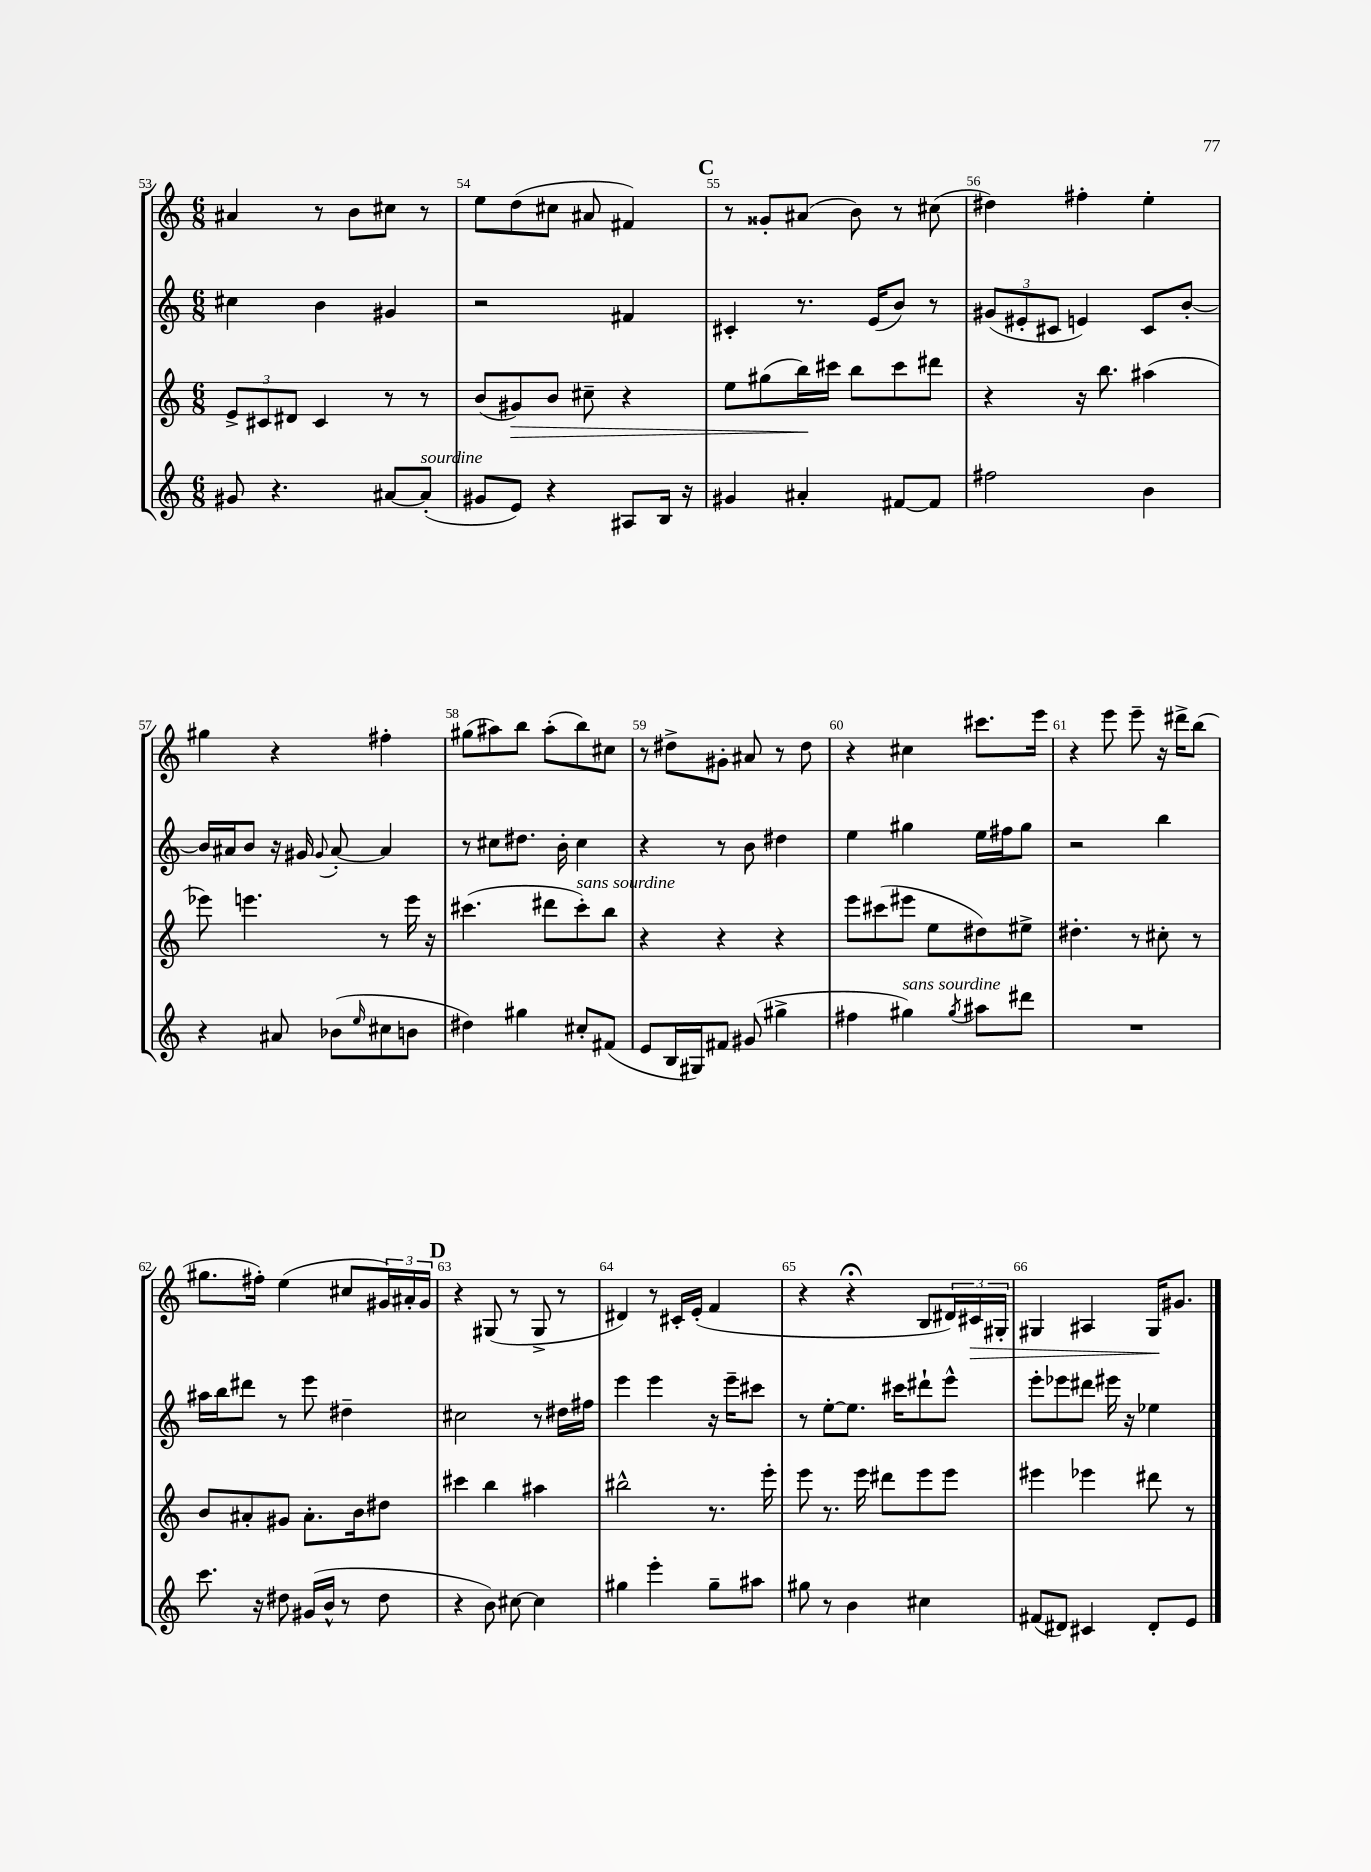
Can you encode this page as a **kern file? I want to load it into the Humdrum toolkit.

**kern	**kern	**dynam	**kern	**kern	**dynam
*part4	*part3	*part3	*part2	*part1	*part1
*staff4	*staff3	*staff3	*staff2	*staff1	*staff1
*clefG2	*clefG2	*	*clefG2	*clefG2	*
*k[]	*k[]	*	*k[]	*k[]	*
*M6/8	*M6/8	*	*M6/8	*M6/8	*
=53	=53	=53	=53	=53	=53
8g#X/	12e^/L	.	4cc#X\	4a#X/	.
.	12c#X/	.	.	.	.
4.r	.	.	.	.	.
.	12d#X/J	.	.	.	.
.	4c#/	.	4b\	8r	.
.	.	.	.	8b\L	.
[8a#X/L	8r	.	4g#X/	8cc#X\J	.
!LO:TX:a:i:t=sourdine	!	!	!	!	!
(8a#'/J]	8r	.	.	8r	.
=54	=54	=54	=54	=54	=54
8g#X/L	(8b/L	.	2r	8ee\L	.
!	!	!LO:HP:b	!	!	!
8e/J)	8g#X/)	>	.	(8dd\	.
4r	8b/J	.	.	8cc#X\J	.
.	8cc#X~\	.	.	8a#X/	.
8A#X/L	4r	.	4f#X/	4f#X/)	.
16B/Jk	.	.	.	.	.
16r	.	.	.	.	.
!!LO:REH:place=s1:t=C
=55	=55	=55	=55	=55	=55
4g#X/	8ee\L	.	4c#X'/	8r	.
.	(8gg#X\	.	.	8g##X'/L	.
4a#X'/	16bb\L)	.	8.r	(8a#X/J	.
.	16ccc#X\JJ	]	.	.	.
.	8bb\L	.	.	8b\)	.
.	.	.	(16e/KL	.	.
[8f#X/L	8ccc#\	.	8b/J)	8r	.
8f#/J]	8ddd#X\J	.	8r	(8cc#X\	.
=56	=56	=56	=56	=56	=56
2ff#X\	4r	.	(12g#X/L	4dd#X\)	.
.	.	.	12e#X'/	.	.
.	.	.	12c#X/J	.	.
.	16r	.	4en/)	4ff#X'\	.
.	8.bb\	.	.	.	.
4b\	(4aa#X\	.	8c#/L	4ee'\	.
.	.	.	[8b'/J	.	.
!!LO:LB:g=z
=57	=57	=57	=57	=57	=57
4r	8eee-X\)	.	16b/LL]	4gg#X\	.
.	.	.	16a#X/J	.	.
.	4.eeen\	.	8b/J	.	.
8a#X/	.	.	16r	4r	.
.	.	.	16g#X/	.	.
.	.	.	8qqg#/	.	.
(8b-X\L	.	.	[8a#'/	.	.
16qqee/	.	.	.	.	.
8cc#X\	8r	.	4a#/]	4ff#X'\	.
8bn\J	16eee\	.	.	.	.
.	16r	.	.	.	.
=58	=58	=58	=58	=58	=58
4dd#X\)	(4.ccc#X\	.	8r	(8gg#X\L	.
.	.	.	8cc#X\L	8aa#X\)	.
4gg#X\	.	.	8.dd#X\J	8bb\J	.
.	8ddd#X\L	.	.	(8aa#'\L	.
.	.	.	16b'\	.	.
!	!LO:TX:a:i:t=sans sourdine	!	!	!	!
8cc#X'/L	8ccc#'\)	.	4cc#\	8bb\)	.
(8f#X/J	8bb\J	.	.	8cc#X\J	.
=59	=59	=59	=59	=59	=59
8e/L	4r	.	4r	8r	.
16B/L	.	.	.	8dd#X^\L	.
16G#X/J)	.	.	.	.	.
8f#X/J	4r	.	8r	8g#X'\J	.
(8g#X/	.	.	8b\	8a#X/	.
4gg#X^\	4r	.	4dd#X\	8r	.
.	.	.	.	8dd#\	.
=60	=60	=60	=60	=60	=60
4ff#X\	8eee\L	.	4ee\	4r	.
.	(8ccc#X\	.	.	.	.
!LO:TX:a:i:t=sans sourdine	!	!	!	!	!
4gg#X\)	8eee#X\J	.	4gg#X\	4cc#X\	.
.	8ee\L	.	.	.	.
8qgg#/	.	.	.	.	.
8aa#X\L	8dd#X\)	.	16ee\LL	8.ccc#X\L	.
.	.	.	16ff#X\J	.	.
8ddd#X\J	8ee#X^\J	.	8gg#\J	.	.
.	.	.	.	16eee\Jk	.
=61	=61	=61	=61	=61	=61
2.r	4.dd#X'\	.	2r	4r	.
.	.	.	.	8eee\	.
.	8r	.	.	8eee~\	.
.	8cc#X'\	.	4bb\	16r	.
.	.	.	.	16ddd#X^\KL	.
.	8r	.	.	(8bb\J	.
!!LO:LB:g=z
=62	=62	=62	=62	=62	=62
8.ccc\	8b/L	.	16aa#X\LL	8.gg#X\L	.
.	.	.	16bb\J	.	.
.	8a#X'/	.	8ddd#X\J	.	.
16r	.	.	.	16ff#X'\Jk)	.
8dd#X\	8g#X/J	.	8r	(4ee\	.
(16g#X/LL	8.a#'\L	.	8eee\	.	.
16b^^/JJ	.	.	.	.	.
8r	.	.	4dd#X~\	8cc#X/L	.
.	16b\k	.	.	.	.
8dd#\	8dd#X\J	.	.	24g#X/L)	.
.	.	.	.	24a#X'/	.
.	.	.	.	24g#/JJ	.
!!LO:REH:place=s1:t=D
=63	=63	=63	=63	=63	=63
4r	4ccc#X\	.	2cc#X\	4r	.
8b\)	4bb\	.	.	(8G#X/	.
[8cc#X\	.	.	.	8r	.
4cc#\]	4aa#X\	.	8r	8G#^/	.
.	.	.	16dd#X\LL	8r	.
.	.	.	16ff#X\JJ	.	.
=64	=64	=64	=64	=64	=64
4gg#X\	2bb#X^^\	.	4eee\	4d#X/)	.
4eee'\	.	.	4eee\	8r	.
.	.	.	.	16c#X'/LL	.
.	.	.	.	(16e'/JJ	.
8gg#~\L	8.r	.	16r	4f/	.
.	.	.	16eee~\KL	.	.
8aa#X\J	.	.	8ccc#X\J	.	.
.	16eee'\	.	.	.	.
=65	=65	=65	=65	=65	=65
8gg#X\	8eee\	.	8r	4r	.
8r	8.r	.	[8ee'\L	.	.
4b\	.	.	8.ee\J]	4r;<	.
.	16eee\	.	.	.	.
.	8ddd#X\L	.	.	.	.
.	.	.	16ccc#X\KL	.	.
4cc#X\	8eee\	.	8ddd#X`\	8B/L	.
.	8eee\J	.	8eee^^\J	24d#X/L)	.
!	!	!	!	!	!LO:HP:b
.	.	.	.	24c#X/	>
.	.	.	.	24G#X'/JJ	.
=66	=66	=66	=66	=66	=66
(8f#X/L	4eee#X\	.	8eee'\L	4G#X/	.
8d#X/J)	.	.	8eee-X\	.	.
4c#X/	4eee-X\	.	8ddd#X\J	4A#X/	.
.	.	.	16eee#X\	.	.
.	.	.	16r	.	.
8d#'/L	8ddd#X\	.	4ee-X\	16G#/KL	.
.	.	.	.	8.g#X/J	]
8e/J	8r	.	.	.	.
==	==	==	==	==	==
*-	*-	*-	*-	*-	*-
